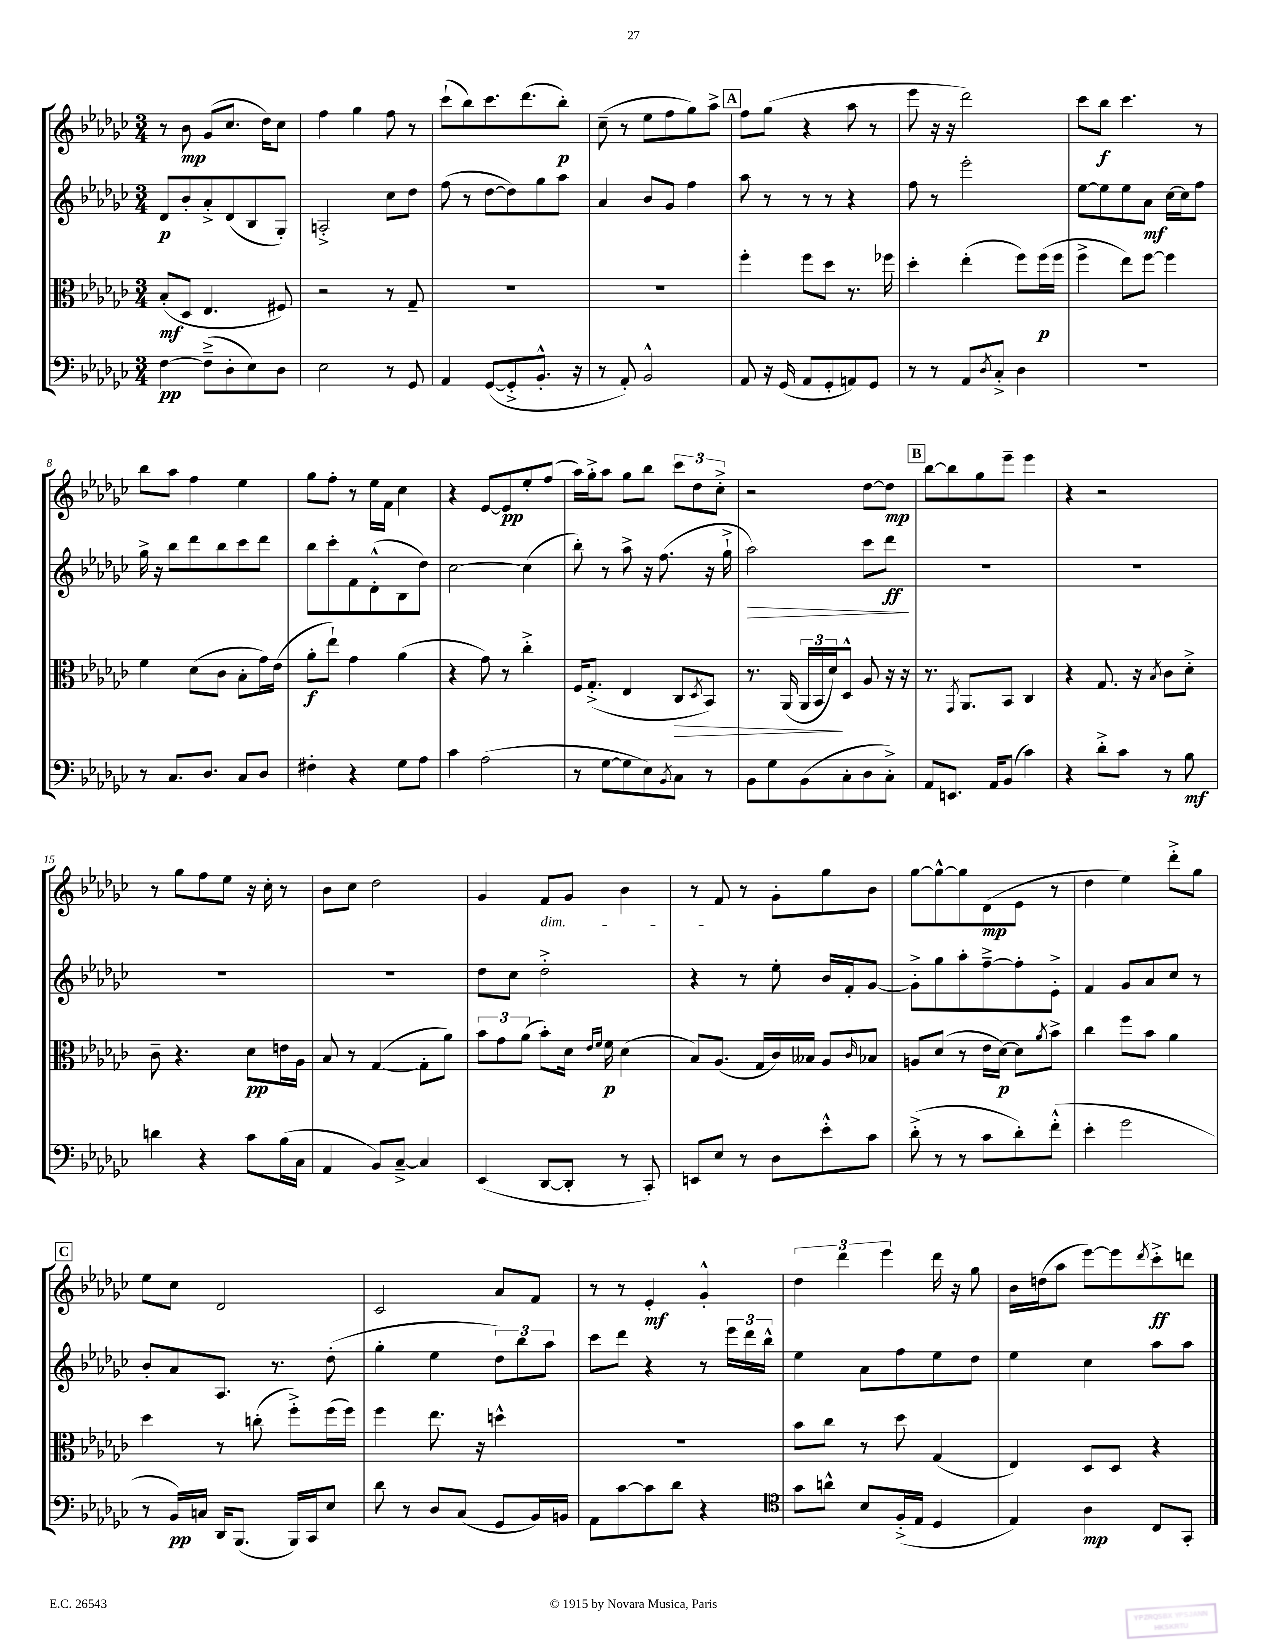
<<
\new StaffGroup <<
\new Staff = "s0" {
    \clef treble \key ges \major \numericTimeSignature \time 3/4
    r8 bes'8\mp ges'8( ces''8. des''16) ces''8 |
    f''4 ges''4 f''8 r8 |
    ces'''8-!( bes''8) ces'''8. des'''8.( bes''8-.\p) |
    ces''8--( r8 ees''8 f''8 ges''8) aes''8-> |
    \mark \markup { \box "A" } f''8 ges''8( r4 aes''8 r8 |
    ees'''8 r16 r16 des'''2) |
    ces'''8 bes''8\f ces'''4. r8 |
    bes''8 aes''8 f''4 ees''4 |
    ges''8 f''8-. r8 ees''16 f'16 ces''4 |
    r4 ees'8~ ees'8\pp ees''8-. f''8( |
    aes''16) ges''16-.-> aes''8 ges''8 bes''8 \tuplet 3/2 { ces'''8 des''8 ces''8-.-> } |
    r2 des''8~ des''8\mp |
    \mark \markup { \box "B" } bes''8~ bes''8 ges''8 ees'''8-- ees'''4 |
    r4 r2 |
    r8 ges''8 f''8 ees''8 r16 ces''16-. r8 |
    bes'8 ces''8 des''2 |
    ges'4 f'8\dim ges'8 bes'4 |
    r8 f'8\! r8 ges'8-. ges''8 bes'8 |
    ges''8~ ges''8~-^ ges''8 des'8\mp( ees'8 r8 |
    des''4 ees''4) des'''8-.-> ges''8 |
    \mark \markup { \box "C" } ees''8 ces''8 des'2 |
    ces'2 aes'8 f'8 |
    r8 r8 ees'4-.\mf ges'4-.-^ |
    \tuplet 3/2 { des''4 des'''4 ees'''4 } des'''16 r16 ges''8 |
    bes'16 d''16( aes''8 ees'''8~) ees'''8 \acciaccatura { des'''8 } ces'''8-.->\ff d'''8 \bar "|." |
}
\new Staff = "s1" {
    \clef treble \key ges \major \numericTimeSignature \time 3/4
    des'8\p bes'8-. aes'8-.-> des'8( bes8 ges8-.) |
    a2-.-> ces''8 des''8 |
    f''8( r8 des''8~ des''8) ges''8 aes''8 |
    aes'4 bes'8 ges'8 f''4 |
    \mark \markup { \box "A" } aes''8 r8 r8 r8 r4 |
    f''8 r8 ees'''2-. |
    ees''8~ ees''8 ees''8 aes'8\mf ces''16~ ces''16 f''8 |
    ges''16-> r16 bes''8 des'''8 bes''8 ces'''8 des'''8 |
    bes''8 ces'''8-. f'8 des'8-.-^( bes8 des''8) |
    ces''2~ ces''4( |
    bes''8-.) r8 aes''8-> r16 f''8.( r16 ges''16-!-> |
    aes''2\>) ces'''8 des'''8\ff\! |
    \mark \markup { \box "B" } R2. |
    R2. |
    R2. |
    R2. |
    des''8 ces''8 des''2-.-> |
    r4 r8 ees''8-. bes'16 f'16-. ges'8~ |
    ges'8-.-> ges''8 aes''8-. f''8~---> f''8-. ees'8-.-> |
    f'4 ges'8 aes'8 ces''8 r8 |
    \mark \markup { \box "C" } bes'8-. aes'8 aes8. r8. des''8-.( |
    ges''4-. ees''4 \tuplet 3/2 { des''8) bes''8 aes''8 } |
    ces'''8 des'''8 r4 r8 \tuplet 3/2 { ees'''16 des'''16 bes''16-^ } |
    ees''4 aes'8 f''8 ees''8 des''8 |
    ees''4 ces''4 aes''8 aes''8 \bar "|." |
}
\new Staff = "s2" {
    \clef alto \key ges \major \numericTimeSignature \time 3/4
    bes8-.\mf( des8 ees4. fis8) |
    r2 r8 ges8-- |
    R2. |
    R2. |
    \mark \markup { \box "A" } f''4-. f''8 des''8 r8. fes''16 |
    des''4-. ees''4-.( f''8) f''16\p( f''16 |
    f''4-> ees''8) f''8~ f''4 |
    f'4 des'8( ces'8 bes8-. ges'16) ees'16( |
    aes'8-.\f ees''8-!) ges'4 aes'4( |
    r4 ges'8) r8 ces''4-.-> |
    f16 ges8.-.->( ees4 ces8\> \acciaccatura { des8 } bes,8) |
    r8. aes,16( \tuplet 3/2 { aes,16 bes,16 des'16\!) } des8-^ aes8 r16 r16 |
    \mark \markup { \box "B" } r8. \acciaccatura { ges,8 } aes,8. bes,8 ces4 |
    r4 ges8. r16 \acciaccatura { bes8 } ces'8 des'8-.-> |
    ces'8-- r4. des'8\pp e'16 aes16 |
    bes8 r8 ges4~( ges8-. aes'8) |
    \tuplet 3/2 { bes'8 ges'8 aes'8( } bes'8-.) des'16 \grace { ees'16 f'16 } f'16\p des'4( |
    bes8) aes8.( ges16 ces'16) beses16 aes8 \grace { ces'16 } bes8 |
    a8 des'8( r8 ees'16 des'16~\p) des'8 \acciaccatura { aes'8 } bes'8-> |
    ces''4 f''8 bes'8 aes'4 |
    \mark \markup { \box "C" } des''4 r8 c''8-.( f''8-.->) f''16( f''16) |
    f''4 ees''8. r16 d''4-^ |
    R2. |
    bes'8 ces''8 r8 des''8 ges4( |
    ees4) des8 des8 r4 \bar "|." |
}
\new Staff = "s3" {
    \clef bass \key ges \major \numericTimeSignature \time 3/4
    f4~\pp f8--->( des8-. ees8) des8 |
    ees2 r8 ges,8 |
    aes,4 ges,8~( ges,8-.-> bes,8.-.-^ r16 |
    r8 aes,8-.) bes,2-^ |
    \mark \markup { \box "A" } aes,8 r16 ges,16( aes,8 ges,8-. a,8) ges,8 |
    r8 r8 aes,8 \acciaccatura { des8 } ces8-.-> des4 |
    R2. |
    r8 ces8. des8. ces8 des8 |
    fis4-. r4 ges8 aes8 |
    ces'4 aes2( |
    r8 ges8~ ges8 ees8) \acciaccatura { bes,8 } ces8 r8 |
    bes,8 ges8 bes,8( ces8-. des8 ces8-.->) |
    \mark \markup { \box "B" } aes,8 e,8. aes,16 bes,8( ces'4) |
    r4 des'8-.-> ces'8 r8 bes8\mf |
    d'4 r4 ces'8 bes16( ces16 |
    aes,4 bes,8) ces8~---> ces4 |
    ees,4( des,8~ des,8-. r8 ces,8-.) |
    e,8 ees8 r8 des8 ees'8-.-^ ces'8 |
    des'8-.->( r8 r8 ces'8 des'8-.) f'8-.-^( |
    ees'4-. ges'2 |
    \mark \markup { \box "C" } r8 bes,16\pp) c16 des,16 bes,,8.( bes,,16) ces,16 ees8 |
    des'8 r8 des8 ces8( ges,8 bes,16) b,16 |
    aes,8 ces'8~ ces'8 des'8 r4 |
    \clef tenor ges'8 a'8-^ bes8 f16-.->( ees16 des4 |
    ees4) aes4\mp ces8 ges,8-. \bar "|." |
}
>>
>>
